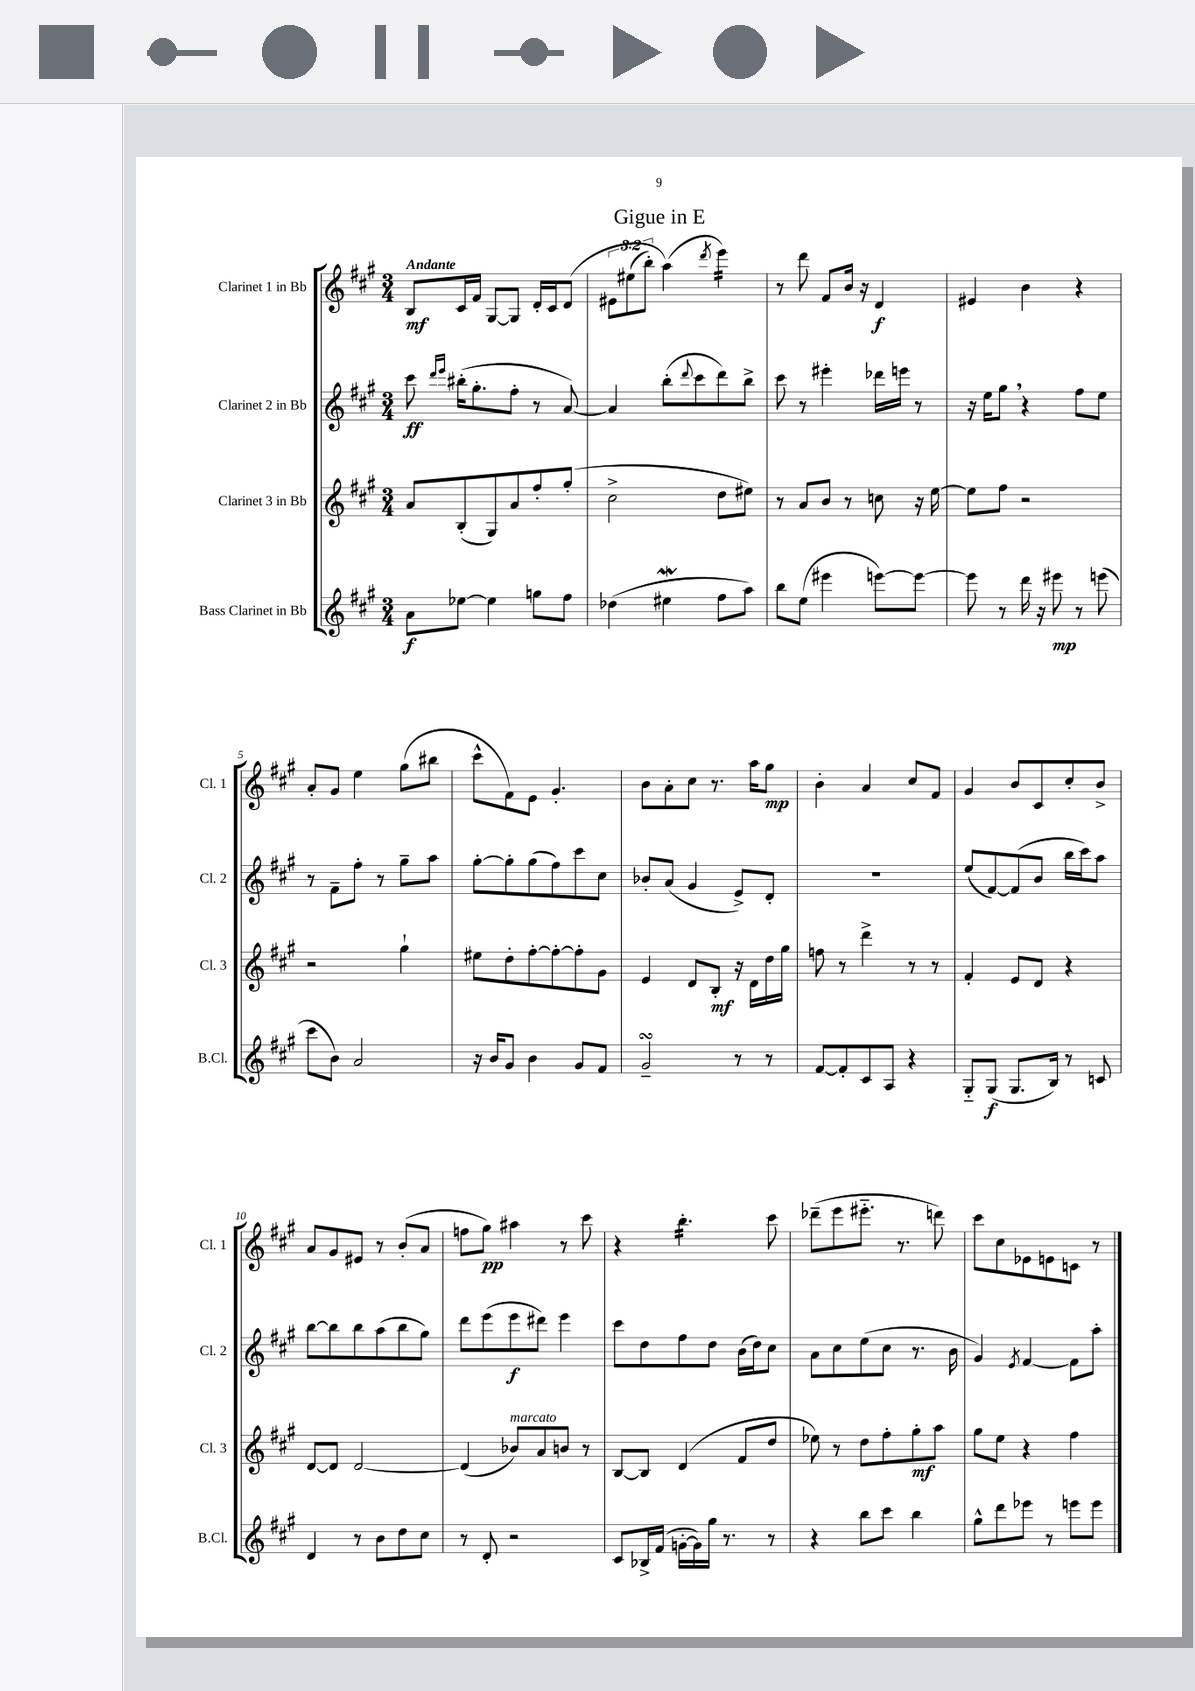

**kern	**kern	**kern	**kern
*staff4	*staff3	*staff2	*staff1
*clefG2	*clefG2	*clefG2	*clefG2
*k[f#c#g#]	*k[f#c#g#]	*k[f#c#g#]	*k[f#c#g#]
*M3/4	*M3/4	*M3/4	*M3/4
8a\L	8a/L	8ccc#\	8B/L
.	.	16qqddd/LL	.
.	.	16qqeee/JJ	.
[8ee-\J	(8B'/	(16bb#'\LK	16c#/L
.	.	8.gg#'\	16f#/JJ
4ee-\]	8G#/)	.	[8G#/L
.	8a/	8ff#'\J	8G#/]J
8gg\L	8ff#'/	8r	16d'/LL
.	.	.	16c#/J
8ff#\J	(8gg#'/J	[8a/)	&(8d/J
=	=	=	=
(4dd-\	2cc#^\	4a/]	12e#\L
.	.	.	(12ee#\
.	.	.	12bb'\J)
4ee#\	.	(8bb'\L	(4aa\&)
.	.	8qqddd/	.
.	.	8ccc#\	.
.	.	.	8qddd/
8ff#\L	8dd\L	8ddd\)	4eee\)
8aa\J)	8ee#\J)	8bb^\J	.
=	=	=	=
8bb\L	8r	8ccc#\	8r
(8ee\J	8a/L	8r	8ddd\
4eee#\	8b/J	4eee#'\	8f#/L
.	8r	.	16b/Jk
.	.	.	16r
[8eee\L)	8cc\	16ddd-\LL	4d/
.	.	16eee\JJ	.
8eee\_J	16r	8r	.
.	[16ee\	.	.
=	=	=	=
8eee\]	8ee\]L	16r	4e#/
.	.	16ee\LK	.
8r	8ff#\J	8gg#\J	.
16ddd\	2r	4r	4b\
16r	.	.	.
8eee#\	.	.	.
8r	.	8ff#\L	4r
(8eee\	.	8ee\J	.
=	=	=	=
8ccc#\L	2r	8r	8a'/L
8b\J)	.	8f#~\L	8g#/J
2a/	.	8ff#'\J	4ee\
.	.	8r	.
.	4gg#`\	8gg#~\L	(8gg#\L
.	.	8aa\J	8bb#\J
=	=	=	=
16r	8ee#\L	[8gg#'\L	8ccc#^^\L
16b/LK	.	.	.
8g#/J	8dd'\	8gg#'\]	8f#\)
4b\	[8ff#'\	(8gg#\	8e\J
.	8ff#'\_	8ff#\)	4.g#'/
8g#/L	8ff#'\]	8ccc#\	.
8f#/J	8g#\J	8cc#\J	.
=	=	=	=
2g#~/	4e/	8b-'/L	8b\L
.	.	(8a/J	8a'\
.	8d/L	4g#/	8cc#\J
.	8B'/J	.	8.r
8r	16r	8e^/L)	.
.	16d\LL	.	16aa\LK
8r	16dd\	8d'/J	8gg#\J
.	16gg#\JJ	.	.
=	=	=	=
[8f#/L	8ff\	2.r	4b'\
8f#'/]	8r	.	.
8c#/	4ddd^\	.	4a/
8A/J	.	.	.
4r	8r	.	8cc#/L
.	8r	.	8f#/J
=	=	=	=
8G#'~/L	4f#'/	(8ee/L	4g#/
(8G#/J	.	[8f#/)	.
8.G#/L	8e/L	(8f#/]	8b/L
.	8d/J	8b/J	8c#/
16B/Jk)	.	.	.
8r	4r	16bb\LL	8cc#'/
.	.	16ccc#\J)	.
8c/	.	8aa\J	8b^/J
=	=	=	=
4d/	[8d/L	[8bb\L	8a/L
.	8d/]J	8bb\]	8g#/
8r	[2d/	8bb\	8e#/J
8b\L	.	(8aa\	8r
8dd\	.	8bb\	(8b'/L
8cc#\J	.	8gg#\J)	8a/J
=	=	=	=
8r	(4d/]	8ddd\L	8ff\L
8d'/	.	(8eee\	8gg#\J)
2r	8b-/L)	8eee\	4aa#\
.	8a/	8ddd#\J)	.
.	8b/J	4eee\	8r
.	8r	.	8ccc#\
=	=	=	=
8c#/L	[8B/L	8ccc#\L	4r
16B-^/L	8B/]J	8dd\	.
(16f#/JJ	.	.	.
[16g'\LL	(4d/	8ff#\	4.bb'\
16g\])	.	.	.
16gg#\JJ	.	8dd\J	.
8.r	.	.	.
.	8f#/L	(16b\LL	.
.	.	16dd\J)	.
8r	8dd/J	8cc#\J	8ccc#\
=	=	=	=
4r	8ee-\)	8a\L	(8ddd-~\L
.	8r	8cc#\	8eee\
8bb\L	8dd\L	(8ee\	8.eee#'~\J
8ccc#\J	8ff#'\	8cc#\J	.
.	.	.	8.r
4bb\	8gg#'\	8.r	.
.	8aa\J	.	8ddd\)
.	.	16b\	.
=	=	=	=
8gg#^^\L	8gg#\L	4g#/)	8ccc#\L
8ddd\	8ee\J	.	8cc#\
.	.	8qe/	.
8eee-\J	4r	[4f#/	8e-\
8r	.	.	8e\
8eee\L	4ff#\	8f#\]L	8c\J
8eee\J	.	8aa'\J	8r
==	==	==	==
*-	*-	*-	*-
